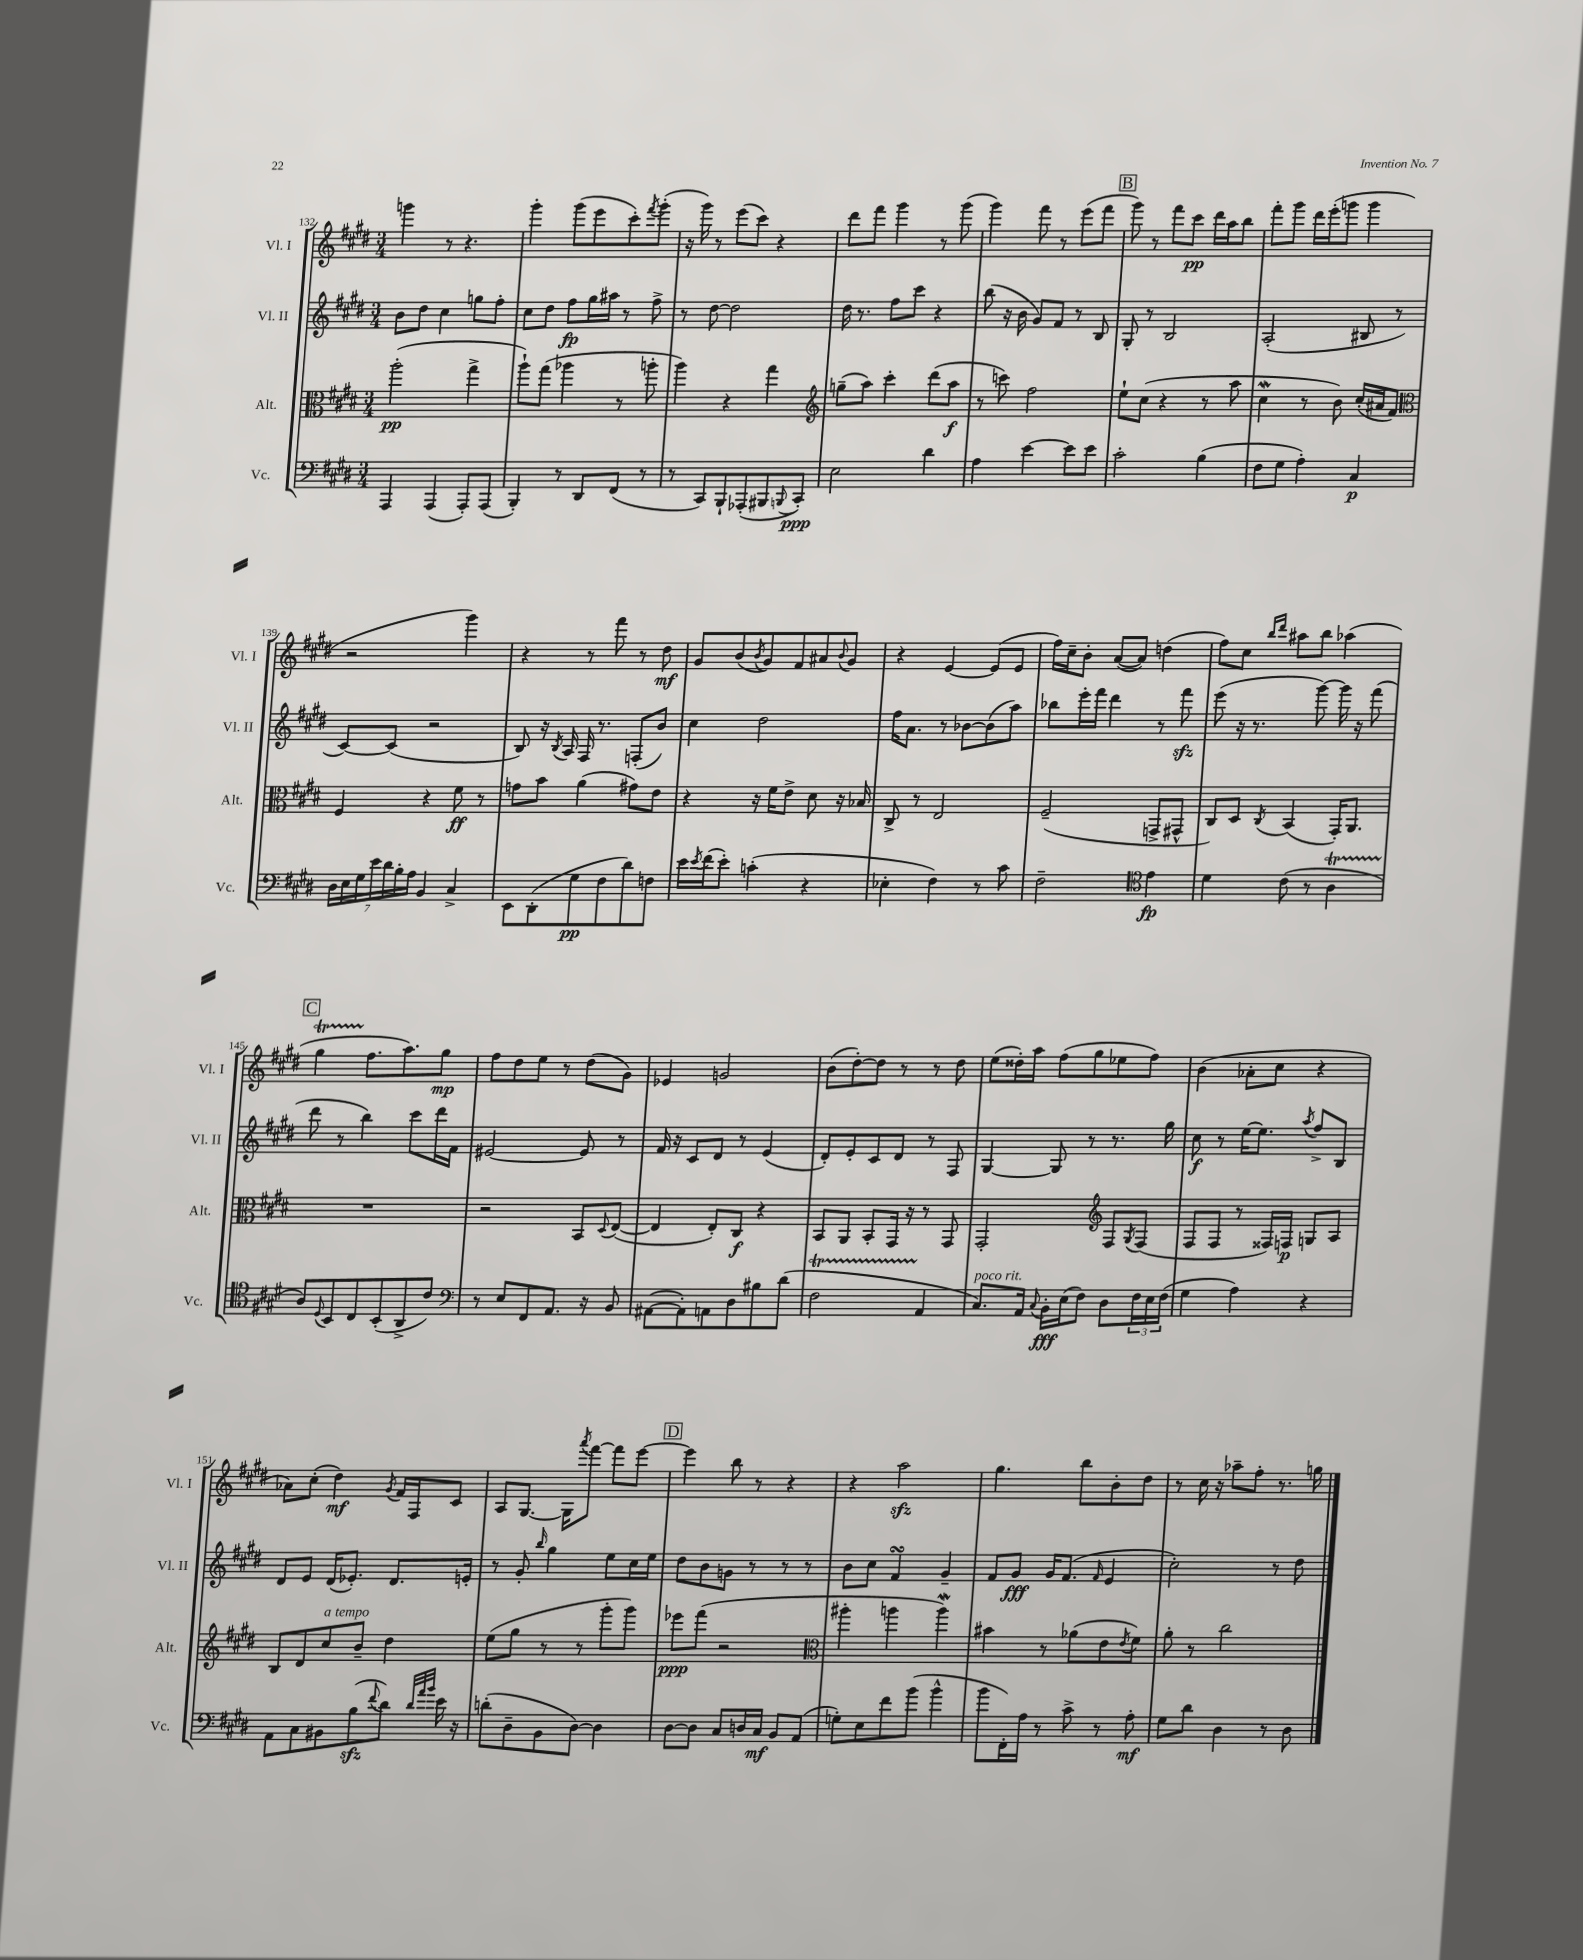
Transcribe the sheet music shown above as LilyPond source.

<<
\new StaffGroup <<
\new Staff = "s0" \with { instrumentName = "Vl. I" shortInstrumentName = "Vl. I" } {
    \clef treble \key e \major \numericTimeSignature \time 3/4
    g'''4 r8 r4. |
    gis'''4-. gis'''8( e'''8 cis'''8-.) \acciaccatura { fis'''8 } gis'''8-.( |
    r16 gis'''16) r8 e'''8( cis'''8) r4 |
    dis'''8 fis'''8 gis'''4 r8 gis'''8( |
    gis'''4) fis'''8 r8 e'''8( fis'''8 |
    \mark \markup { \box "B" } gis'''8) r8 fis'''8 cis'''8\pp dis'''16 a''16 b''8 |
    fis'''8-. gis'''8 dis'''16 e'''16-.( g'''8 g'''4 |
    r2 gis'''4) |
    r4 r8 fis'''8 r8 dis''8\mf |
    gis'8 b'8( \acciaccatura { b'8 } gis'8) fis'8 ais'8 \appoggiatura { b'8 } gis'8 |
    r4 e'4~ e'8( e'8 |
    fis''16) cis''16-- b'8-. a'8~( a'8) d''4( |
    fis''8) cis''8 \grace { b''16 dis'''16 } ais''8 b''8 aes''4( |
    \mark \markup { \box "C" } gis''4\startTrillSpan fis''8.\stopTrillSpan a''8.) gis''8\mp |
    fis''8 dis''8 e''8 r8 dis''8( gis'8) |
    ees'4 g'2 |
    b'8( dis''8~-.) dis''8 r8 r8 dis''8 |
    e''8( disis''16-.) a''16 fis''8( gis''8 ees''8 fis''8) |
    b'4( aes'8-. cis''8 r4 |
    aes'8) cis''8-.( dis''4\mf) \acciaccatura { gis'8 } fis'16 fis16 cis'8 |
    a8 gis8.~ gis16 \acciaccatura { a'''8 } fis'''8~ fis'''8 e'''8~ |
    \mark \markup { \box "D" } e'''4 b''8 r8 r4 |
    r4 a''2\sfz |
    gis''4. b''8 b'8-. dis''8 |
    r8 cis''16 r16 aes''8-- fis''8-. r8. g''16 \bar "|." |
}
\new Staff = "s1" \with { instrumentName = "Vl. II" shortInstrumentName = "Vl. II" } {
    \clef treble \key e \major \numericTimeSignature \time 3/4
    b'8 dis''8 cis''4 g''8 fis''8-. |
    cis''8 dis''8 fis''8\fp gis''16 ais''16 r8 fis''8-> |
    r8 dis''8~ dis''2 |
    dis''16 r8. fis''8 cis'''8 r4 |
    b''8( r16 b'16 gis'8) fis'8 r8 b8 |
    \mark \markup { \box "B" } gis8-. r8 b2 |
    a2-.( bis8 r8 |
    cis'8~) cis'8( r2 |
    b8) r16 \acciaccatura { b8 } a16 fis16 r8. f8-.( b'8) |
    cis''4 dis''2 |
    fis''16 a'8. r8 bes'8~ bes'8( a''8) |
    bes''8 e'''16-. fis'''16 dis'''4 r8 fis'''8\sfz |
    e'''8( r16 r8. gis'''8~) gis'''16 r16 fis'''8( |
    \mark \markup { \box "C" } dis'''8 r8 b''4) cis'''8 dis'''16 fis'16 |
    eis'2~ eis'8 r8 |
    fis'16 r16 cis'8 dis'8 r8 e'4( |
    dis'8-.) e'8-. cis'8 dis'8 r8 fis8 |
    gis4~ gis8 r8 r8. gis''16 |
    cis''8\f r8 e''16~ e''8. \acciaccatura { a''8 } fis''8-> b8 |
    dis'8 e'8 dis'16( ees'8.-.) dis'8. e'16-. |
    r8 gis'8-. \grace { b''16 } gis''4 e''8 cis''16 e''16 |
    \mark \markup { \box "D" } dis''8 b'8 g'8 r8 r8 r8 |
    b'8 cis''8 fis'4\turn gis'4-- |
    fis'8 gis'8\fff gis'16 fis'8.( \grace { fis'16 } e'4 |
    cis''2-.) r8 dis''8 \bar "|." |
}
\new Staff = "s2" \with { instrumentName = "Alt." shortInstrumentName = "Alt." } {
    \clef alto \key e \major \numericTimeSignature \time 3/4
    a''2-.\pp( gis''4-> |
    a''8-!) gis''8( aes''4 r8 a''8-. |
    a''4) r4 gis''4 |
    \clef treble g''8--( a''8) cis'''4-. dis'''8( a''8\f |
    r8 c'''8) fis''2 |
    \mark \markup { \box "B" } e''8-! cis''8( r4 r8 a''8 |
    cis''4\mordent r8 b'8) cis''16-.( ais'16 fis'8) |
    \clef alto fis4 r4 fis'8\ff r8 |
    g'8 b'8 a'4( gis'8) e'8 |
    r4 r16 fis'16 e'8-> dis'8 r16 bes16 |
    cis8-> r8 e2 |
    fis2--( g,8-> gis,8-^ |
    cis8) dis8 \acciaccatura { cis8 } b,4( gis,16-.) a,8. |
    \mark \markup { \box "C" } R2. |
    r2 b,8 \appoggiatura { dis8 } e8~( |
    e4 e8-.) cis8\f r4 |
    b,8 a,8 b,8-. gis,16 r16 r8 gis,8 |
    gis,2-. \clef treble fis8 \acciaccatura { gis8 } fis8( |
    fis8 fis8 r8 fisis16) f16\p g8 a8 |
    b8 dis'8 cis''8^\markup { \italic "a tempo" } b'8-- dis''4 |
    e''8( gis''8 r8 r8 gis'''8-. gis'''8) |
    \mark \markup { \box "D" } ees'''8\ppp fis'''8( r2 |
    \clef alto ais''4-. a''4 a''4\mordent) |
    bis'4 r8 aes'8( e'8 \acciaccatura { e'8 } fis'8) |
    a'8-. r8 cis''2 \bar "|." |
}
\new Staff = "s3" \with { instrumentName = "Vc." shortInstrumentName = "Vc." } {
    \clef bass \key e \major \numericTimeSignature \time 3/4
    a,,4 a,,4( a,,8-.) a,,8( |
    b,,4-.) r8 dis,8 fis,8( r8 |
    r8 cis,8) b,,8-! aes,,8-.( bis,,8 \appoggiatura { b,,8 } cis,8-.\ppp) |
    e2 dis'4 |
    a4 e'4~ e'8 e'8 |
    \mark \markup { \box "B" } cis'2-. b4( |
    fis8 gis8 a4-.) cis4\p |
    \tuplet 7/4 { dis16 e16 gis16 e'16 dis'16 b16-. a16 } b,4 cis4-> |
    e,8 dis,8-.( gis8\pp fis8 dis'8) f8 |
    e'16 \acciaccatura { e'8 } fis'16( e'8-.) c'4-.( r4 |
    ees4-. fis4) r8 cis'8 |
    fis2-- \clef tenor e'4\fp |
    dis'4 cis'8( r8 a4\startTrillSpan |
    \mark \markup { \box "C" } a8\stopTrillSpan) \appoggiatura { dis8 } b,8 cis8 b,8-.( a,8-> cis'8) |
    \clef bass r8 e8 fis,8 a,8. r16 b,8 |
    ais,8~( ais,8-.) a,8 dis8 bis8 dis'8( |
    fis2\startTrillSpan a,4\stopTrillSpan |
    cis8.^\markup { \italic "poco rit." }) a,16 \appoggiatura { cis8 } b,16-.\fff e16( fis8) dis8 \tuplet 3/2 { fis16 e16 fis16( } |
    gis4 a4) r4 |
    a,8 cis8 bis,8 b8\sfz( \appoggiatura { fis'8 } dis'8) \grace { dis'32 a'32 b'32 } e'16 r16 |
    d'8-.( dis8-- b,8 dis8~) dis4 |
    \mark \markup { \box "D" } dis8~ dis8 cis8 d16 cis16\mf b,8 a,8( |
    g8-.) e8 fis'8 b'8( b'4-^ |
    b'8 fis,16-.) a16 r8 cis'8-> r8 a8-.\mf |
    gis8 dis'8 dis4 r8 dis8 \bar "|." |
}
>>
>>
\layout { \context { \Score currentBarNumber = #132 } }
